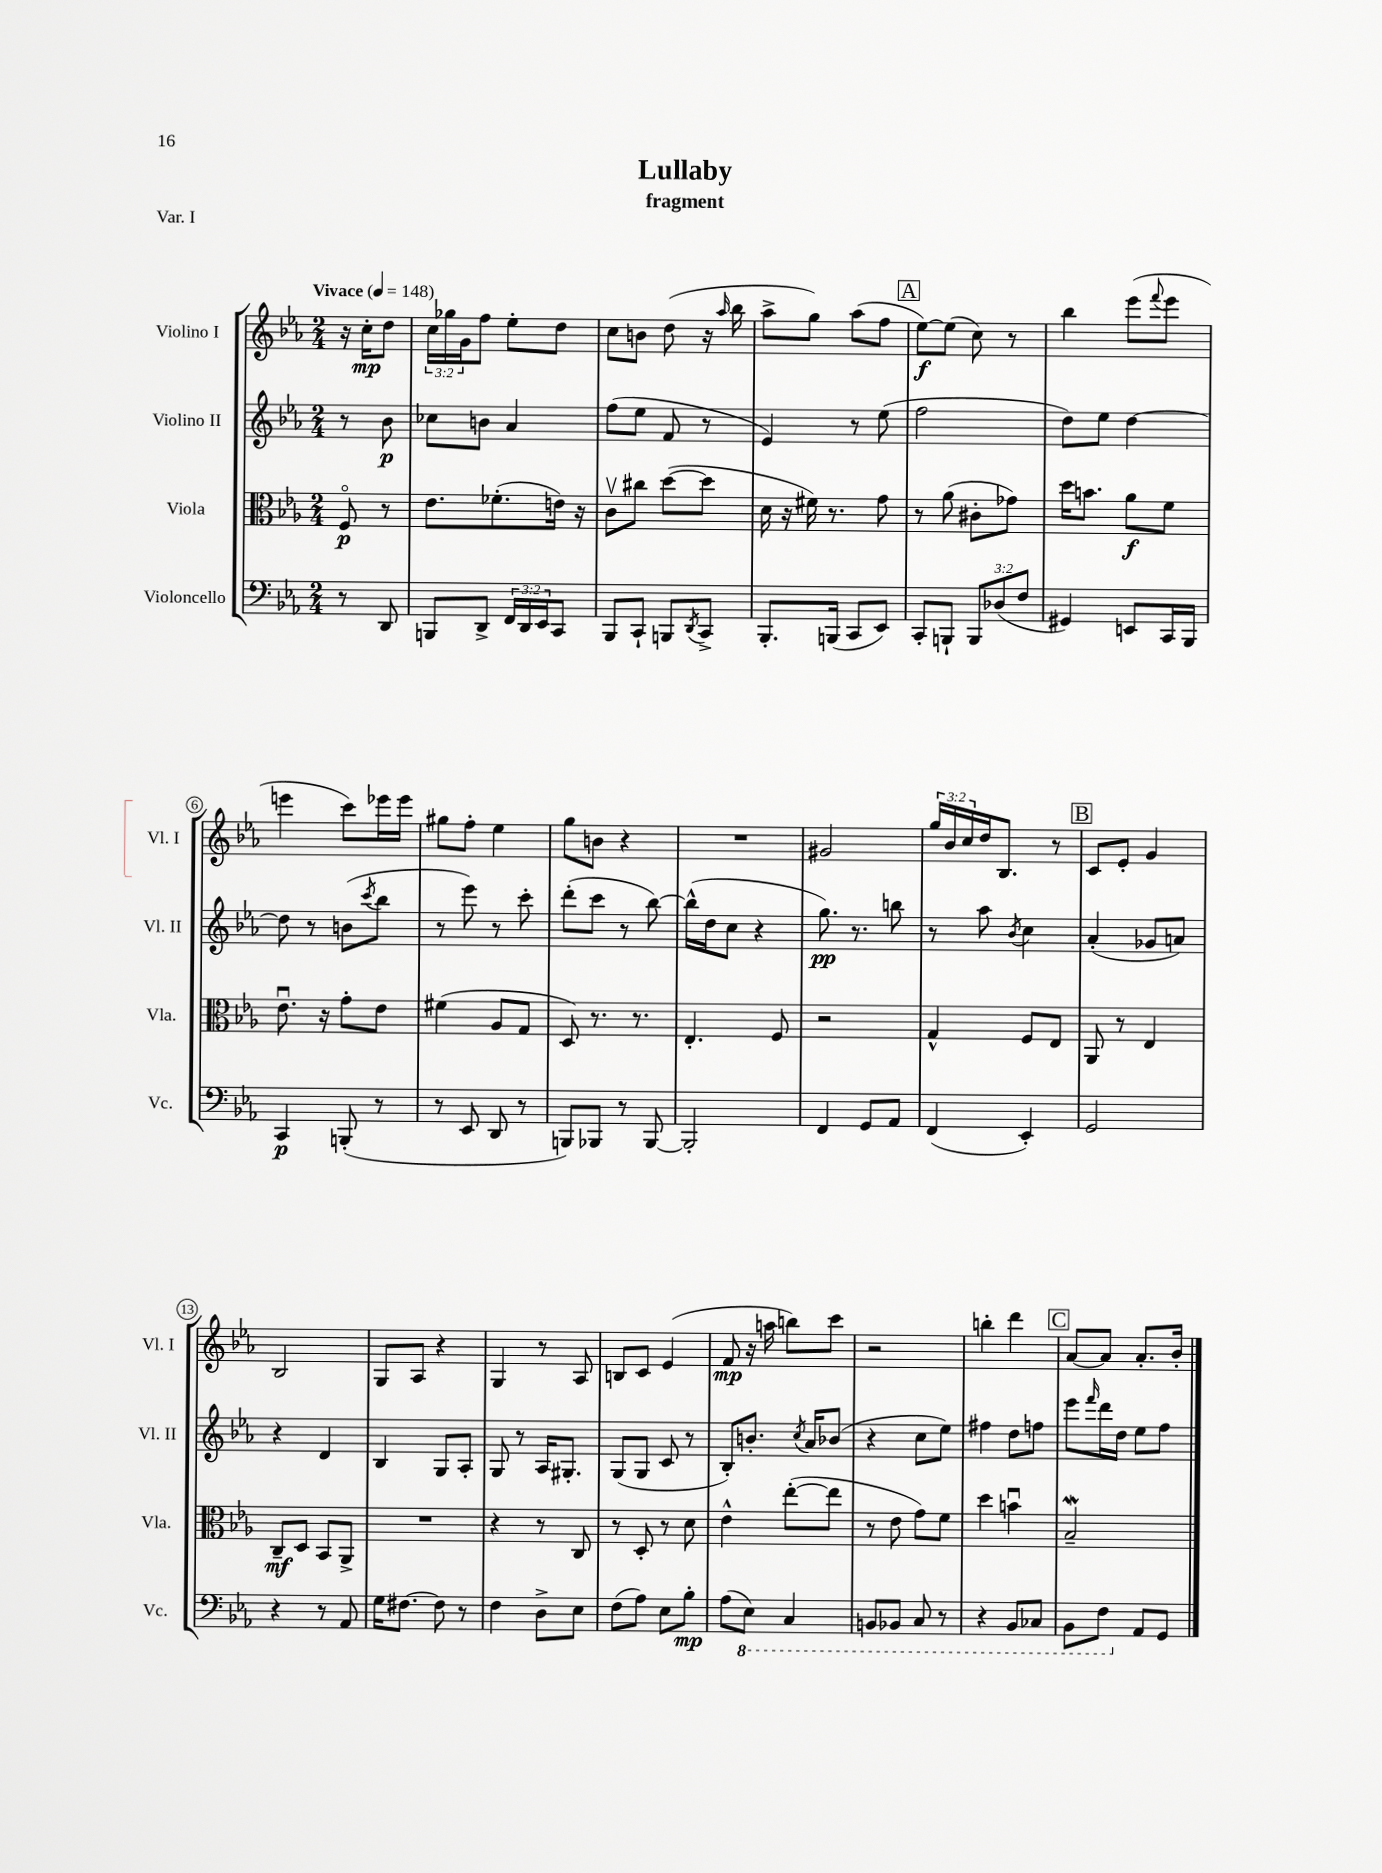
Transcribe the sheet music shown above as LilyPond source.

\header { title = "Lullaby" subtitle = "fragment" piece = "Var. I" }
<<
\new StaffGroup <<
\new Staff = "s0" \with { instrumentName = "Violino I" shortInstrumentName = "Vl. I" } {
    \clef treble \key ees \major \numericTimeSignature \time 2/4 \override Staff.TupletNumber.text = #tuplet-number::calc-fraction-text \partial 4 \tempo "Vivace" 4 = 148
    r16 c''16-.\mp d''8 |
    \tuplet 3/2 { c''16 ges''16 g'16 } f''8 ees''8-. d''8 |
    c''8 b'8 d''8( r16 \grace { aes''16 } bes''16 |
    aes''8-> g''8) aes''8( f''8 |
    \mark \markup { \box "A" } ees''8~\f) ees''8( c''8) r8 |
    bes''4 ees'''8( \appoggiatura { f'''8 } ees'''8 |
    e'''4 c'''8) ees'''16 ees'''16 |
    gis''8 f''8-. ees''4 |
    g''8 b'8 r4 |
    R2 |
    gis'2 |
    \tuplet 3/2 { g''16 bes'16 c''16 } d''16 bes8. r8 |
    \mark \markup { \box "B" } c'8 ees'8-. g'4 |
    bes2 |
    g8 aes8 r4 |
    g4 r8 aes8 |
    b8 c'8 ees'4( |
    f'8\mp r16 a''16 b''8) c'''8 |
    r2 |
    b''4-. d'''4 |
    \mark \markup { \box "C" } aes'8~ aes'8 aes'8.-. bes'16-. \bar "|." |
}
\new Staff = "s1" \with { instrumentName = "Violino II" shortInstrumentName = "Vl. II" } {
    \clef treble \key ees \major \numericTimeSignature \time 2/4 \partial 4
    r8 bes'8\p |
    ces''8 b'8 aes'4 |
    f''8( ees''8 f'8 r8 |
    ees'4) r8 ees''8( |
    \mark \markup { \box "A" } f''2 |
    d''8) ees''8 d''4~ |
    d''8 r8 b'8( \acciaccatura { c'''8 } bes''8 |
    r8 ees'''8) r8 c'''8-. |
    d'''8-.( c'''8 r8 bes''8~) |
    bes''16-^( d''16 c''8 r4 |
    g''8.\pp) r8. b''8 |
    r8 aes''8 \acciaccatura { bes'8 } c''4 |
    \mark \markup { \box "B" } aes'4-.( ges'8 a'8) |
    r4 d'4 |
    bes4 g8 aes8-. |
    g8 r8 aes16 gis8.-. |
    g8( g8 c'8 r8 |
    bes8-.) b'8.-. \acciaccatura { c''8 } aes'16 bes'8( |
    r4 c''8 ees''8) |
    fis''4 d''8 f''8 |
    \mark \markup { \box "C" } ees'''8 \grace { f'''16 } d'''16 d''16 ees''8 f''8 \bar "|." |
}
\new Staff = "s2" \with { instrumentName = "Viola" shortInstrumentName = "Vla." } {
    \clef alto \key ees \major \numericTimeSignature \time 2/4 \partial 4
    f8\flageolet\p r8 |
    ees'8. fes'8.-.( e'16) r16 |
    c'8\upbow cis''8 d''8~( d''8 |
    d'16 r16 fis'16) r8. g'8 |
    \mark \markup { \box "A" } r8 aes'8( cis'8-. ges'8) |
    d''16 b'8. aes'8\f f'8 |
    ees'8.\downbow r16 g'8-. ees'8 |
    fis'4( aes8 g8 |
    d8) r8. r8. |
    ees4.-. f8 |
    r2 |
    g4-^ f8 ees8 |
    \mark \markup { \box "B" } aes,8 r8 ees4 |
    c8--\mf d8 bes,8 aes,8-> |
    R2 |
    r4 r8 c8 |
    r8 d8-. r8 d'8 |
    ees'4-^ ees''8~-.( ees''8 |
    r8 ees'8 g'8) f'8 |
    d''4 b'4\downbow |
    \mark \markup { \box "C" } bes2--\mordent \bar "|." |
}
\new Staff = "s3" \with { instrumentName = "Violoncello" shortInstrumentName = "Vc." } {
    \clef bass \key ees \major \numericTimeSignature \time 2/4 \override Staff.TupletNumber.text = #tuplet-number::calc-fraction-text \partial 4
    r8 d,8 |
    b,,8 d,8-> \tuplet 3/2 { f,16 d,16 ees,16 } c,8 |
    bes,,8 c,8-! b,,8 \acciaccatura { d,8 } c,8-> |
    bes,,8.-. b,,16( c,8 ees,8) |
    \mark \markup { \box "A" } c,8-. b,,8-! \tuplet 3/2 { b,,8 des8( f8 } |
    gis,4) e,8 c,16 bes,,16 |
    c,4\p b,,8-.( r8 |
    r8 ees,8 d,8 r8 |
    b,,8) bes,,8 r8 bes,,8~ |
    bes,,2-. |
    f,4 g,8 aes,8 |
    f,4( ees,4-.) |
    \mark \markup { \box "B" } g,2 |
    r4 r8 aes,8 |
    g16 fis8.~ fis8 r8 |
    f4 d8-> ees8 |
    f8( aes8) ees8 bes8-.\mp |
    aes8( \ottava #-1 ees,8) c,4 |
    b,,8 bes,,8 c,8 r8 |
    r4 bes,,8 ces,8 |
    \mark \markup { \box "C" } bes,,8 f,8 \ottava #0 aes,8 g,8 \bar "|." |
}
>>
>>
\layout { \context { \Score \override BarNumber.stencil = #(make-stencil-circler 0.1 0.3 ly:text-interface::print) } }
